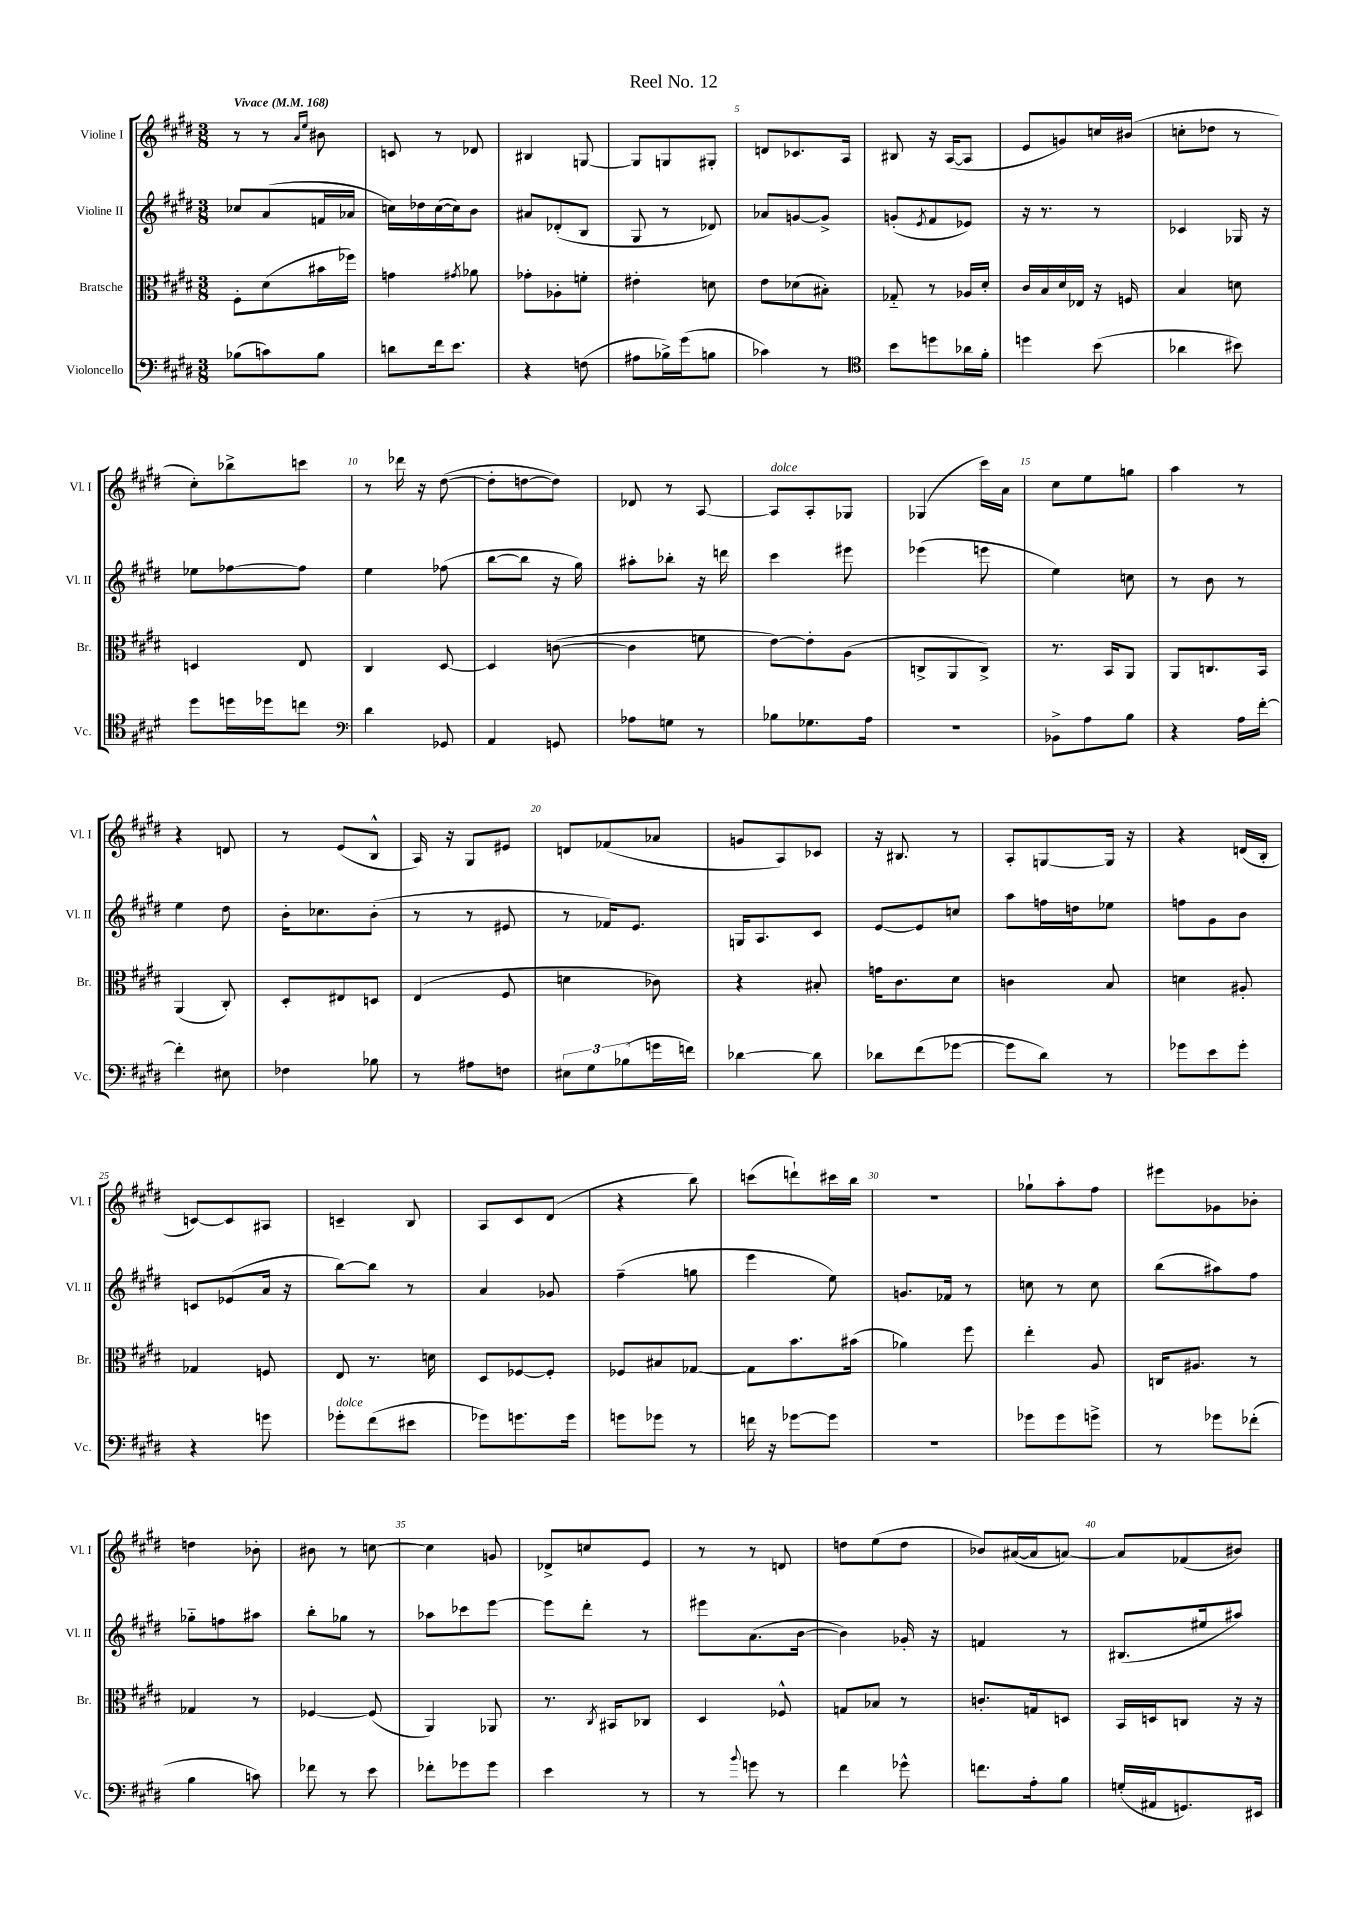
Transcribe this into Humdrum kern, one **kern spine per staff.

**kern	**kern	**kern	**kern
*staff4	*staff3	*staff2	*staff1
*clefF4	*clefC3	*clefG2	*clefG2
*k[f#c#g#d#]	*k[f#c#g#d#]	*k[f#c#g#d#]	*k[f#c#g#d#]
*M3/8	*M3/8	*M3/8	*M3/8
*MM168	*MM168	*MM168	*MM168
(8B-	8F#'	8cc-	8r
8c)	(8d#	(8a	8r
.	.	.	16qqa
.	.	.	16qqee
8B-	16b#	16f	8b#
.	16ff-)	16a-	.
=	=	=	=
8d	4g	16cc)	8c
.	.	16dd-	.
16f#	.	([16cc	8r
8.e	.	16cc])	.
.	8qg#	.	.
.	8a-	8b	8d-
=	=	=	=
4r	8g-'	8a#	4B#
.	8A-'	(8d-'	.
(8F	8f'	8B	[8G
=	=	=	=
8A#	4e#'	8G#	8G]
16B-^)	.	8r	8G
(16g#	.	.	.
8B	8d	8d-)	8G#'
=	=	=	=
4c-)	8e	8a-	8d
.	(8d-	[8g	8.c-
8r	8B#')	8g^]	.
.	.	.	16A
=	=	=	=
*clefC4	*	*	*
8b	8G-'~	(8g'	8B#
.	.	8qe	.
8dd	8r	8f#	16r
.	.	.	([16A
16a-	16A-	8e-)	8A]
16f#'	16d#'	.	.
=	=	=	=
4dd	16c#	16r	8e
.	16B	8.r	.
.	16d#	.	8g)
.	16E-	.	.
(8b	16r	8r	16cc
.	16F	.	(16b#
=	=	=	=
4a-	4B	4c-	8cc'
.	.	.	8dd-
8b#)	8d	16G-	8r
.	.	16r	.
=	=	=	=
8dd#	4D	8ee-	8cc#')
16dd	.	[8ff-	8bb-^
16dd-	.	.	.
8cc	8E	8ff-]	8ccc
=	=	=	=
*clefF4	*	*	*
4d#	4C#	4ee	8r
.	.	.	16ddd-
.	.	.	16r
8GG-	[8D#	(8ff-	([8dd#
=	=	=	=
4AA	4D#]	[8bb	8dd#']
.	.	8bb]	[8dd
8GG	([8c	16r	8dd])
.	.	16gg#)	.
=	=	=	=
8A-	4c]	8aa#'	8d-
8G	.	8bb-'	8r
8r	8f	16r	[8A
.	.	16ddd	.
=	=	=	=
8B-	[8e)	4ccc#	8A]
8.G-	8e']	.	8A'
.	(8A	8eee#	8G-
16A	.	.	.
=	=	=	=
4.r	8C^	(4eee-	(4G-
.	8AA	.	.
.	8C^)	8eee	16ccc#)
.	.	.	16a
=	=	=	=
8BB-^	8.r	4ee)	8cc#
8A	.	.	8ee
.	16BB	.	.
8B	8AA	8cc	8gg
=	=	=	=
4r	8AA	8r	4aa
.	8.C	8b	.
16A	.	8r	8r
[16f#'	16BB	.	.
=	=	=	=
4f#']	(4AA	4ee	4r
8E#	8C#')	8dd#	8d
=	=	=	=
4F-	8D#'	16b'	8r
.	.	8.cc-	.
.	8E#	.	(8e
8B-	8D	(8b'	8B^^
=	=	=	=
8r	(4E	8r	16A)
.	.	.	16r
8A#	.	8r	8G#
8F	8F#	8e#	8e#
=	=	=	=
12E#	4d	8r	8d
12G#	.	.	.
.	.	16f-)	(8f-
(12B-	.	.	.
.	.	8.e	.
16g	8c-)	.	8a-
16f)	.	.	.
=	=	=	=
[4d-	4r	16G	8g
.	.	8.A	.
.	.	.	8A)
8d-]	8B#'	8c#	8c-
=	=	=	=
8d-	16g	[8e	16r
.	8.c#	.	8.B#
(8f#	.	8e]	.
[8g-	8d#	8cc	8r
=	=	=	=
8g-]	4c	8aa	8A'
8d#)	.	16ff	[8G
.	.	16dd	.
8r	8B	8ee-	16G]
.	.	.	16r
=	=	=	=
8g-	4d	8ff	4r
8e	.	8g#	.
8g-'	8A#'	8b	(16d
.	.	.	16B'
=	=	=	=
4r	4G-	8c	[8c)
.	.	(8e-	8c]
8g	8F	16a	8A#
.	.	16r	.
=	=	=	=
8g-'	8E	[8bb)	4c~
(8f#	8.r	8bb]	.
8e#	.	8r	8B
.	16d	.	.
=	=	=	=
8g-)	8D#	4a	8A
8.g	[8F-	.	8c#
.	8F-']	8g-	(8d#
16g	.	.	.
=	=	=	=
8g	8F-	(4ff#~	4r
8g-	8B#	.	.
8r	[8G-	8gg	8bb)
=	=	=	=
16f	8G-]	4eee	(8ccc
16r	.	.	.
[8g-	8.b	.	8ddd`)
8g-]	.	8ee)	16ccc#
.	(16b#	.	16bb
=	=	=	=
4.r	4a-)	8.g	4.r
.	.	16f-	.
.	8ff#	8r	.
=	=	=	=
8g-	4ee'	8cc	8gg-`
8g-	.	8r	8aa'
8g^	8A	8cc	8ff#
=	=	=	=
8r	16C	(8bb	8eee#
.	8.A#	.	.
8g-	.	8aa#)	8g-
(8f-'	8r	8ff#	8b-'
=	=	=	=
4B	4G-	8gg-'~	4dd
.	.	8ff	.
8c)	8r	8aa#	8b-'
=	=	=	=
8f-	[4F-	8bb'	8b#
8r	.	8gg-	8r
8e	(8F-]	8r	[8cc
=	=	=	=
8f-'	4AA)	8aa-	4cc]
8g-	.	8ccc-	.
8g-	8AA-	[8eee	8g
=	=	=	=
4e	8.r	8eee]	8d-^
.	.	8ddd#'	8cc
.	8qC#	.	.
.	16BB#	.	.
8r	8C-	8r	8e
=	=	=	=
8r	4D#	8eee#	8r
8qqb	.	.	.
8g	.	(8.a	8r
8r	8F-^^	.	8d
.	.	[16b	.
=	=	=	=
4f#	8G	4b])	8dd
.	8B-	.	(8ee
8g-^^	8r	16g-'	8dd
.	.	16r	.
=	=	=	=
8.f	8.c'	4f	8b-)
.	.	.	([16a#
16A'	16G	.	16a#]
8B	8D	8r	[8a)
=	=	=	=
(16G'	16BB	(8.B#	8a]
16AA#	16D	.	.
8.GG)	8C	.	(8f-
.	.	16ee#	.
.	16r	8aa#)	8b#)
16EE#	16r	.	.
==	==	==	==
*-	*-	*-	*-
